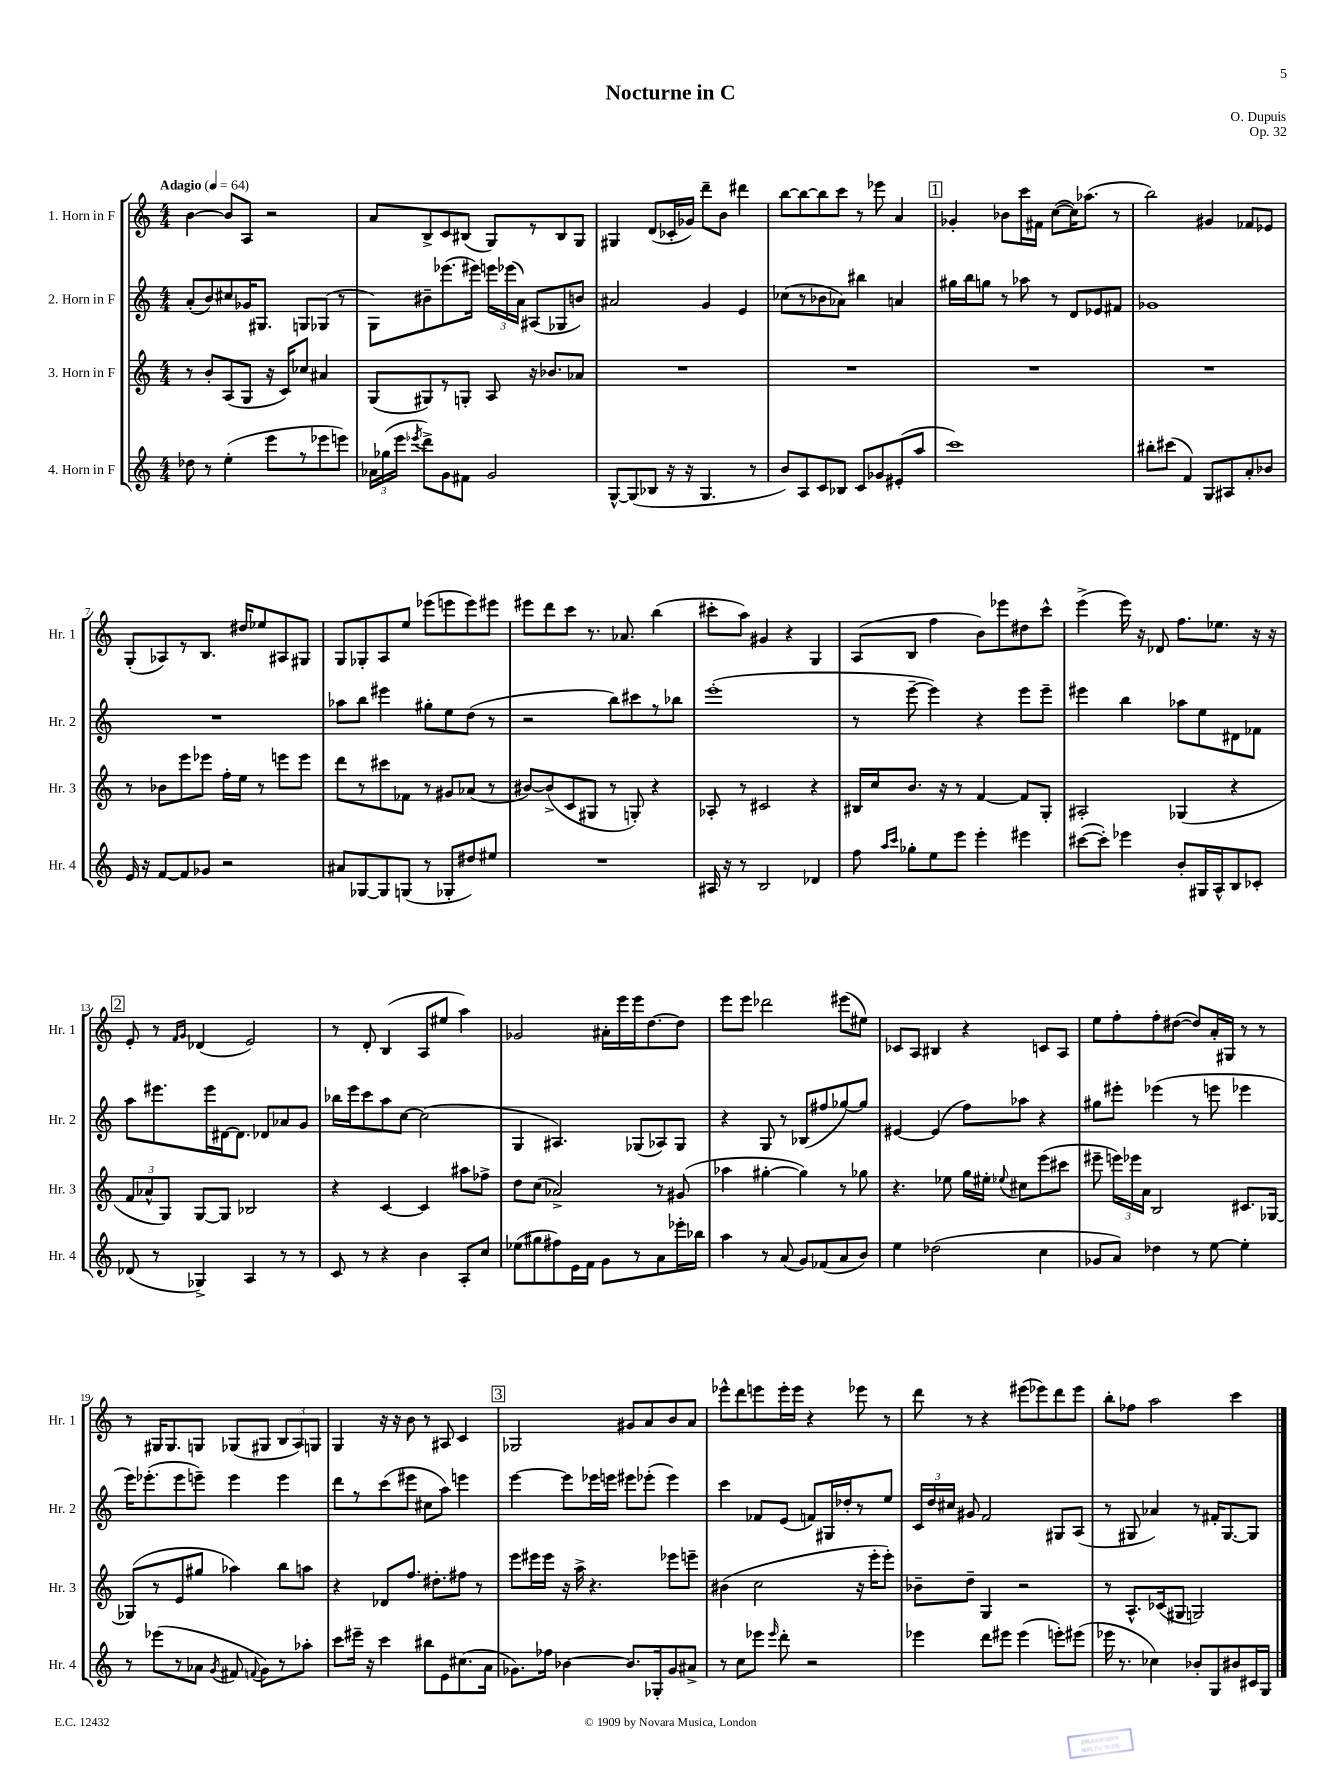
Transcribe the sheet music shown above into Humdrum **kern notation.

**kern	**kern	**kern	**kern
*part4	*part3	*part2	*part1
*staff4	*staff3	*staff2	*staff1
*I"4. Horn in F	*I"3. Horn in F	*I"2. Horn in F	*I"1. Horn in F
*I'Hr. 4	*I'Hr. 3	*I'Hr. 2	*I'Hr. 1
*clefG2	*clefG2	*clefG2	*clefG2
*k[]	*k[]	*k[]	*k[]
*M4/4	*M4/4	*M4/4	*M4/4
*MM64	*MM64	*MM64	*MM64
=1	=1	=1	=1
!	!	!	!LO:TX:a:B:t=Adagio
8dd-X\	8r	(8a'/L	[4b\
8r	8b'/L	8b/)	.
(4ee'\	(8A/	8cc#X/	8b/L]
.	8G/J	16g-X/K	8A/J
.	.	8.G#X/J	.
8eee\L	16r	.	2r
.	16c/KL)	.	.
8r	8cc-X/J	8Gn/L	.
8eee-X\	4a#X/	(8G-X/J	.
8eeen\J)	.	8r	.
=2	=2	=2	=2
24a-X\LL	(8G/L	8G\L)	8a/L
(24gg-X\	.	.	.
24eee\JJ	.	.	.
8qeee-X/	.	.	.
8ddd^\L)	8G#X/)	8b#X~\	8B^/
8g\	8r	(8.eee-X\	8c/
8f#X\J	8Gn'/J	.	(8B#X/J
.	.	16eee#X\Jk)	.
2g/	8A/	24eeen\LL	8G/L)
.	.	(24eee-X\	.
.	.	24a\JJ)	.
.	16r	(8A#X/L	8r
.	8.b-X/L	.	.
.	.	8G-X/	8B#/
.	8a-X/J	8bn/J)	8G/J
=3	=3	=3	=3
[8G^^/L	1r	2a#X/	4G#X/
(8G/]	.	.	.
8B-X/J	.	.	(8d/L
16r	.	.	16c-X'/L
16r	.	.	16g-X/JJ)
4.G/	.	4g/	8ddd~\L
.	.	.	8b\J
.	.	4e/	4ddd#X\
8r	.	.	.
=4	=4	=4	=4
8b/L)	1r	(8cc-X\L	[8bb\L
8A/	.	8r	8bb\_
8c/	.	8b-X\	8bb\]
8B-X/J	.	8a-X\J)	8ccc\J
8c/L	.	4bb#X\	8r
8g-X/	.	.	8eee-X\
(8e#X'/	.	4an/	4a/
8aa/J	.	.	.
!!LO:REH:place=s1:t=1
=5	=5	=5	=5
1ccc)	1r	16gg#X\LL	4g-X'/
.	.	16bb\J	.
.	.	8ggn\J	.
.	.	8r	8b-X\L
.	.	8aa-X\	16ccc\L
.	.	.	16f#X\JJ
.	.	8r	([8cc\L
.	.	8d/L	16cc\K])
.	.	.	(8.aa-X\J
.	.	8e-X/	.
.	.	8f#X/J	8r
=6	=6	=6	=6
8bb#X'\L	1r	1g-X	2bb\)
(8ccc#X\J	.	.	.
4f/)	.	.	.
8G/L	.	.	4g#X/
8A#X/	.	.	.
8a'/	.	.	8f-X/L
8b-X/J	.	.	8e-X/J
!!LO:LB:g=z
=7	=7	=7	=7
16e/	8r	1r	(8G'/L
16r	.	.	.
[8f/L	8b-X\L	.	8A-X/)
8f/]	8eee\	.	8r
8g-X/J	8eee-X\J	.	8.B/J
2r	16ff'\LL	.	.
.	16ee\JJ	.	16dd#X/KL
.	8r	.	8ee-X/
.	8eeen\L	.	8A#X/
.	8eee\J	.	8G#X/J
=8	=8	=8	=8
8a#X/L	8ddd\L	8aa-X\L	8G/L
[8G-X/	8r	8bb\J	8G-X'/
8G-/]	8ccc#X\	4eee#X\	8A/
(8Gn/J	8f-X\J	.	8ee/J
8r	8r	8gg#X'\L	(8eee-X\L
8G-X'/L	8g#X/L	8ee\	8eeen\
8dd#X/)	(8a-X/J	(8dd\J	8eee\)
8ee#X/J	8r	8r	8eee#X\J
=9	=9	=9	=9
1r	[8b#X/L)	2r	8eee#X\L
.	(8b#^/]	.	8ddd\
.	8c/	.	8ccc\J
.	8G#X/J	.	8.r
.	8r	8bb\L)	.
.	.	.	8.a-X/
.	8Gn'/)	8ccc#X\	.
.	4r	8r	(4bb\
.	.	8bb-X\J	.
=10	=10	=10	=10
16A#X/	8A-X'/	(1eee'	8ccc#X'\L
16r	.	.	.
8r	8r	.	8aa\J)
2B/	2c#X/	.	4g#X/
.	.	.	4r
4d-X/	4r	.	4G/
=11	=11	=11	=11
8ff\	16B#X/LL	8r	(8A/L
.	16cc/J	.	.
16qqaa/LL	.	.	.
16qqccc/JJ	.	.	.
8gg-X'\L	8.b/J	[8eee~\	8B/J
8ee\	.	4eee\])	4ff\
.	16r	.	.
8eee\J	8r	.	.
4eee'\	[4f/	4r	8b\L)
.	.	.	8eee-X\
4eee#X\	8f/L]	8eee\L	8dd#X\
.	8G'/J	8eee~\J	8ccc^^\J
=12	=12	=12	=12
([8ccc#X\L	2A#X'/	4eee#X\	(4eee^\
8ccc#'\J])	.	.	.
4eee-X\	.	4bb\	16eee\)
.	.	.	16r
.	.	.	8d-X/
8b'/L	(4G-X/	8aa-X\L	8.ff\L
16G#X/L	.	8ee\	.
16A^^/J	.	.	8.ee-X\J
8B/	4r	8d#X\	.
8c-X'/J	.	8f-X\J	16r
.	.	.	16r
!!LO:LB:g=z
!!LO:REH:place=s1:t=2
=13	=13	=13	=13
(8d-X/	12f/L	8aa\L	8e'/
.	12a-X^^/	.	.
8r	.	8.eee#X\	8r
.	12G/J)	.	.
.	.	.	16qqf/LL
.	.	.	16qqg/JJ
4G-X^/)	[8G/L	.	(4d-X/
.	.	16eee#\L	.
.	8G/J]	[16d#X\J	.
.	.	8.d#\J]	.
4A/	2B-X/	.	2e/)
.	.	8d-X/L	.
8r	.	8a-X/	.
8r	.	8g/J	.
=14	=14	=14	=14
8c/	4r	16bb-X\LL	8r
.	.	16eee\J	.
8r	.	8ccc\	8d'/
4r	[4c/	8aa\	(4B/
.	.	[8cc\J	.
4b\	4c/]	(2cc\]	8A/L
.	.	.	8ee#X/J
8A'/L	8aa#X\L	.	4aa\)
8cc/J	8ff-X^\J	.	.
=15	=15	=15	=15
(8ee-X\L	8dd\L	4G/	2g-X/
8gg#X\	(8cc\J	.	.
8ff#X\)	2a-X^/)	4.A#X/)	.
16e\L	.	.	.
16f\JJ	.	.	.
8g\L	.	.	16a#X'\LL
.	.	.	16eee\
8r	.	(8G-X/L	16eee\J
.	.	.	[8.dd\
8a\	8r	8A-X/)	.
16eee-X'\L	(8g#X/	8G-/J	8dd\J]
16bb-X\JJ	.	.	.
=16	=16	=16	=16
4aa\	4aa-X\	4r	8eee\L
.	.	.	8eee\J
8r	[4gg#X'\	8G/	2ddd-X\
(8a/	.	8r	.
8g/L)	4gg#\])	(8B-X/L	.
(8f-X/	.	8ff#X/	.
8a/	8r	[8gg-X/)	(8eee#X\L
8b/J)	8gg-X\	8gg-/J]	8ee#X\J)
=17	=17	=17	=17
4ee\	4.r	[4e#X/	8c-X/L
.	.	.	8A/J
(2dd-X\	.	(4e#/]	4B#X/
.	8ee-X\	.	.
.	16gg\LL	8ff\L)	4r
.	16ee#X'\JJ	.	.
.	8qqee-X/	.	.
.	8cc#X\L	8aa-X\J	.
4cc\	(8eee\	4r	8cn/L
.	8ccc#X\J	.	8A/J
=18	=18	=18	=18
8g-X/L	8eee#X~\	8gg#X\L	8ee\L
8a/J)	24eeen\LL)	8eee#X'\J	8ff'\
.	24eee-X\	.	.
.	24a\JJ	.	.
4dd-X\	2B/	(4eee-X\	8ff'\
.	.	.	([8dd#X\J
8r	.	8r	8dd#/L])
[8ee\	.	8eeen\	16a'/L
.	.	.	16G#X/JJ
4ee'\]	8.c#X/L	4eee-X\	8r
.	.	.	8r
.	[16G-X/Jk	.	.
!!LO:LB:g=z
=19	=19	=19	=19
8r	(8G-X/L]	16eee\KL)	8r
.	.	(8.eee-X'\	.
(8eee-X\L	8r	.	16G#X/KL
.	.	.	8.G#/
8r	8e/	8eee-\	.
8a-X\J	8gg#X/J	8eeen~\J)	8Gn/J
8qg/	.	.	.
8f#X/	4aa-X\)	4eee\	(8G-X/L
8qqfn/	.	.	.
8g\L)	.	.	8G#X/J
8r	8bb\L	4eee\	12B/L
.	.	.	12A/)
8aa-X'\J	8aan\J	.	.
.	.	.	12Gn/J
=20	=20	=20	=20
8ccc\L	4r	8ddd\L	4G/
16eee#X~\Jk	.	8r	.
16r	.	.	.
4ccc\	8d-X/L	(8ccc\	16r
.	.	.	16r
.	8.ff/J	8eee#X\J	8b\
8bb#X\L	.	8cc#X\L	8r
.	8.dd#X'\L	.	.
8e\	.	8aa\J)	8A#X/
(8.cc#X\	8ff#X\J	4eeen\	4c/
.	8r	.	.
16a\Jk	.	.	.
!!LO:REH:place=s1:t=3
=21	=21	=21	=21
8.g-X\L)	8eee\L	[4eee\	2G-X/
.	16eee#X\L	.	.
16ff-X\Jk	16eee#\JJ	.	.
[4b-X\	16r	8eee\L]	.
.	16aa^\	.	.
.	4.r	16eee-X\L	.
.	.	16eeen\JJ	.
8.b-/L]	.	8eee#X\L	8g#X/L
.	.	(8eee-X'\J	8a/
16G-X'/k	.	.	.
8g-/	8eee-X\L	4eee-\)	8b/
8a#X^/J	8eeen~\J	.	8a/J
=22	=22	=22	=22
8r	(4b#X\	4ccc\	8eee-X^^\L
8cc\L	.	.	8ddd\
8eee-X\J	2cc\	8f-X/L	8eeen\
16qqeee-/	.	.	.
8ddd'\	.	(8e/J	16eee'\L
.	.	.	16eee\JJ
2r	.	8fn/L)	4r
.	.	16G#X/L	.
.	.	16dd-X'/J	.
.	16r	8r	8eee-X\
.	16eee'\KL	.	.
.	8eee'\J)	8ee/J	8r
=23	=23	=23	=23
4eee-X\	8b-X~\L	24c/LL	8ddd\
.	.	24dd/	.
.	.	24cc#X/JJ	.
.	8dd~\J	8g#X/	8r
8ddd\L	4G/	2f/	4r
8eee#X\J	.	.	.
(4eee#\	2r	.	(8eee#X\L
.	.	.	8eee-X\)
8eeen'\L)	.	8G#X/L	8ddd\
(8eee#X\J	.	(8A/J	8eee-\J
=24	=24	=24	=24
16eee-X\	8r	8r	8bb'\L
8.r	.	.	.
.	8.A^^/L	8G#X/	8ff-X\J
4cc-X\)	.	4a-X/)	2aa\
.	(16c-X/k	.	.
.	8G#X/J	.	.
8b-X'/L	2Gn/)	8r	.
8G/	.	16f#X'/KL	.
.	.	[8.G#/	.
8b#X/	.	.	4ccc\
16c#X/L	.	8G#/J]	.
16G/JJ	.	.	.
==	==	==	==
*-	*-	*-	*-
